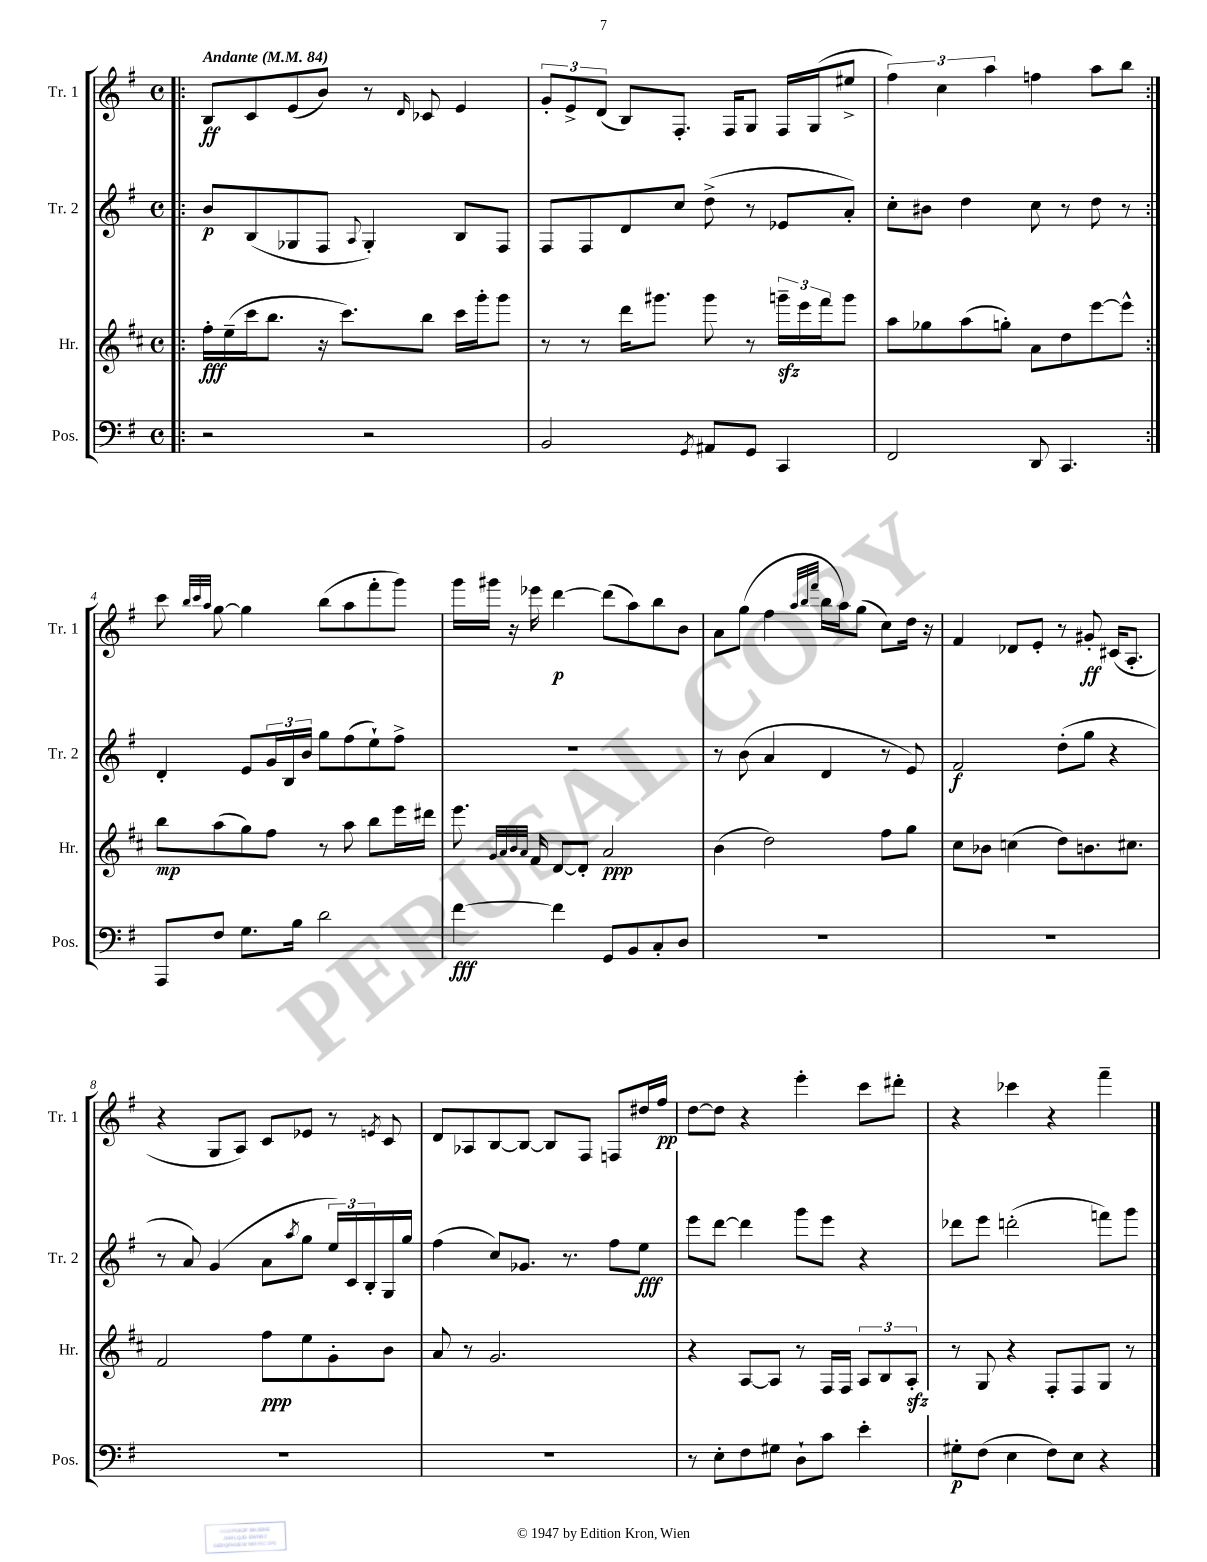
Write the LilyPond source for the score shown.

<<
\new StaffGroup <<
\new Staff = "s0" \with { instrumentName = "Tr. 1" shortInstrumentName = "Tr. 1" } {
    \clef treble \key g \major \defaultTimeSignature \time 4/4 \tempo "Andante" 4 = 84
    \repeat volta 2 { \bar ".|:" b8\ff c'8 e'8( b'8) r8 \grace { d'16 } ces'8 e'4 |
    \tuplet 3/2 { g'8-. e'8-> d'8( } b8) fis8.-. fis16 g8 fis16 g16( eis''8-> |
    \tuplet 3/2 { fis''4) c''4 a''4 } f''4 a''8 b''8 | }
    c'''8 \grace { b''32 c'''32 a''32 } g''8~ g''4 b''8( a''8 fis'''8-. g'''8) |
    g'''16 gis'''16 r16 ees'''16 d'''4~\p d'''8( a''8) b''8 b'8 |
    a'8 g''8( fis''4 \grace { a''32 b''32 fis'''32 } b''16 a''16) g''8( c''8) d''16 r16 |
    fis'4 des'8 e'8-. r8 gis'8-.\ff cis'16( a8.-. |
    r4 g8 a8) c'8 ees'8 r8 \acciaccatura { e'8 } c'8 |
    d'8 aes8 b8~ b8~ b8 fis8 f8 dis''16 fis''16\pp |
    d''8~ d''8 r4 e'''4-. c'''8 dis'''8-. |
    r4 ces'''4 r4 fis'''4-- \bar "|." |
}
\new Staff = "s1" \with { instrumentName = "Tr. 2" shortInstrumentName = "Tr. 2" } {
    \clef treble \key g \major \defaultTimeSignature \time 4/4
    \repeat volta 2 { \bar ".|:" b'8\p b8( ges8 fis8 \appoggiatura { a8 } ges4-.) b8 fis8 |
    fis8 fis8 d'8 c''8 d''8->( r8 ees'8 a'8-.) |
    c''8-. bis'8 d''4 c''8 r8 d''8 r8 | }
    d'4-. e'8 \tuplet 3/2 { g'16 b16 b'16 } g''8 fis''8( e''8-!) fis''8-> |
    R1 |
    r8 b'8( a'4 d'4 r8 e'8) |
    fis'2\f d''8-.( g''8 r4 |
    r8 a'8) g'4( a'8 \acciaccatura { a''8 } g''8 \tuplet 3/2 { e''16) c'16 b16-. } g16 g''16 |
    fis''4( c''8) ges'8. r8. fis''8 e''8\fff |
    e'''8 d'''8~ d'''4 g'''8 e'''8 r4 |
    des'''8 e'''8 d'''2-.( f'''8) g'''8 \bar "|." |
}
\new Staff = "s2" \with { instrumentName = "Hr." shortInstrumentName = "Hr." } {
    \clef treble \key d \major \defaultTimeSignature \time 4/4
    \repeat volta 2 { \bar ".|:" fis''16-.\fff e''16--( cis'''16 b''8. r16 cis'''8.) b''8 cis'''16 g'''16-. g'''8 |
    r8 r8 d'''16 gis'''8. gis'''8 r8 \tuplet 3/2 { g'''16--\sfz e'''16 fis'''16 } g'''8 |
    a''8 ges''8 a''8( g''8-.) a'8 d''8 e'''8~ e'''8-^ | }
    b''8\mp a''8( g''8) fis''8 r8 a''8 b''8 e'''16 dis'''16 |
    e'''8. \grace { g'32 a'32 b'32 a'32 } fis'16 d'8~ d'8-. a'2\ppp |
    b'4( d''2) fis''8 g''8 |
    cis''8 bes'8 c''4( d''8) b'8. cis''8. |
    fis'2 fis''8\ppp e''8 g'8-. b'8 |
    a'8 r8 g'2. |
    r4 a8~ a8 r8 fis16 fis16 \tuplet 3/2 { a8 b8 a8-.\sfz } |
    r8 g8 r4 fis8-. fis8 g8 r8 \bar "|." |
}
\new Staff = "s3" \with { instrumentName = "Pos." shortInstrumentName = "Pos." } {
    \clef bass \key g \major \defaultTimeSignature \time 4/4
    \repeat volta 2 { \bar ".|:" r2 r2 |
    b,2 \acciaccatura { g,8 } ais,8 g,8 c,4 |
    fis,2 d,8 c,4. | }
    a,,8 fis8 g8. b16 d'2 |
    fis'4~\fff fis'4 g,8 b,8 c8-. d8 |
    R1 |
    R1 |
    R1 |
    R1 |
    r8 e8-. fis8 gis8 d8-! c'8 e'4-. |
    gis8-.\p fis8( e4 fis8) e8 r4 \bar "|." |
}
>>
>>
